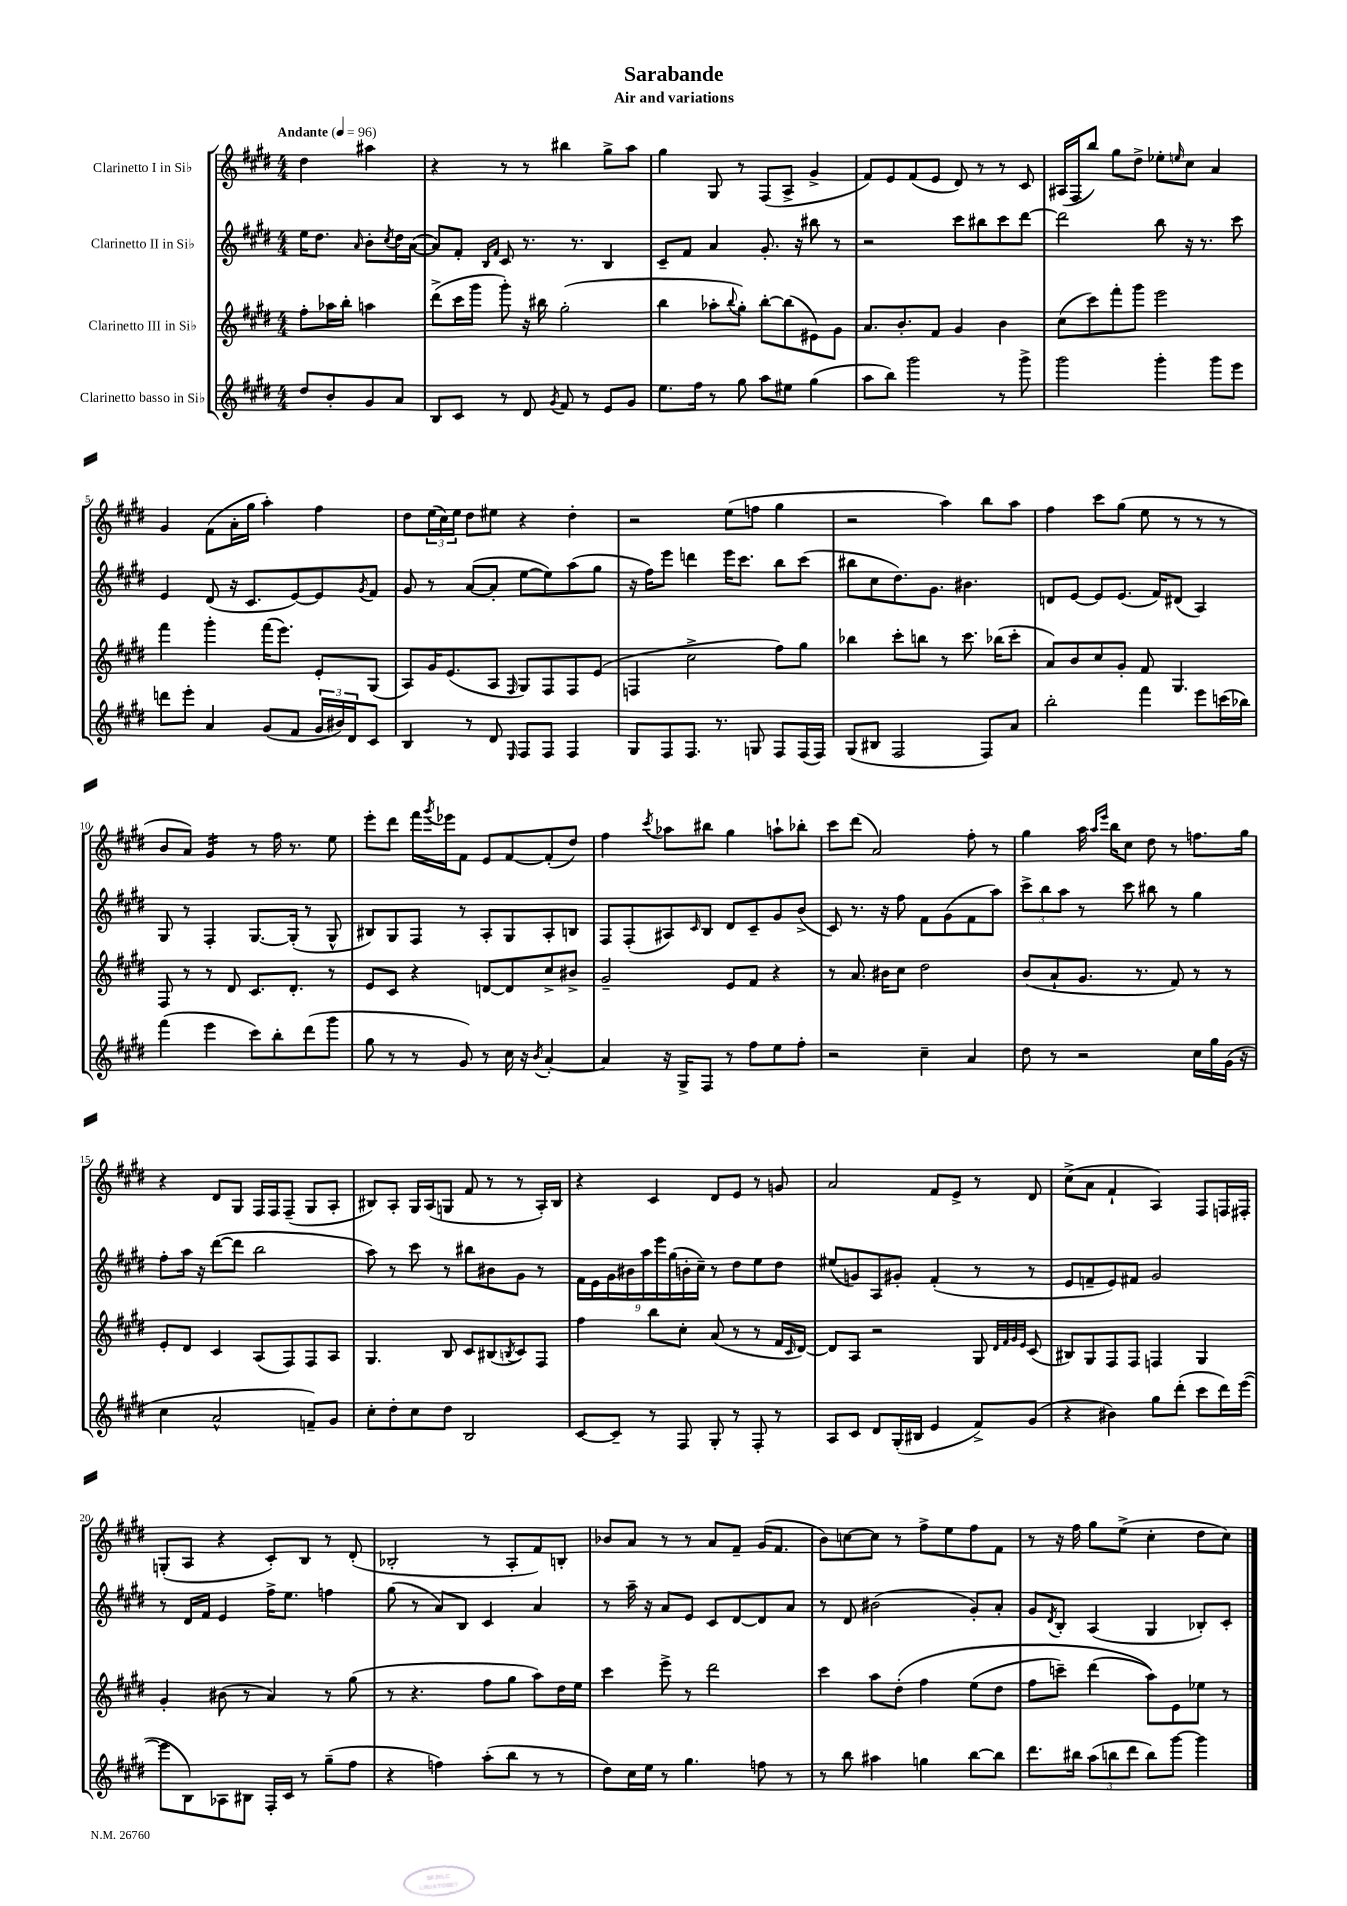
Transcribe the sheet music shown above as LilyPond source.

\header { title = "Sarabande" subtitle = "Air and variations" }
<<
\new StaffGroup <<
\new Staff = "s0" \with { instrumentName = "Clarinetto I in Sib" } {
    \clef treble \key e \major \numericTimeSignature \time 4/4 \partial 2 \tempo "Andante" 4 = 96
    dis''4 ais''4 |
    r4 r8 r8 bis''4 gis''8-> a''8 |
    gis''4 gis8 r8 fis8( a8-> gis'4-> |
    fis'8) e'8 fis'8( e'8 dis'8) r8 r8 cis'8 |
    ais16( fis16 b''8) gis''8 dis''8-> ees''8-. \grace { e''16 } cis''8 a'4 |
    gis'4 fis'8( a'16-. gis''16 a''4-.) fis''4 |
    dis''8 \tuplet 3/2 { e''16( cis''16) e''16 } dis''8 eis''8 r4 dis''4-. |
    r2 e''8( f''8 gis''4 |
    r2 a''4) b''8 a''8 |
    fis''4 cis'''8 gis''8( e''8 r8 r8 r8 |
    b'8 a'8) gis'4:16 r8 fis''16 r8. e''8 |
    e'''8-. dis'''8 fis'''16 \acciaccatura { gis'''8 } ees'''16 fis'8 e'8 fis'8~ fis'8-.( dis''8) |
    fis''4 \acciaccatura { cis'''8 } aes''8 bis''8 gis''4 a''8-! bes''8-. |
    cis'''8 dis'''8( a'2) fis''8-. r8 |
    gis''4 a''16 \grace { a''16 e'''16 } b''16 cis''8 dis''8 r8 f''8. gis''16 |
    r4 dis'8 gis8 fis16 fis16 fis8--( gis8 a8-. |
    bis8) a8-. gis16 a16( g8 fis'8 r8 r8 a16-.) bis16 |
    r4 cis'4 dis'8 e'8 r8 g'8 |
    a'2 fis'8 e'8-> r8 dis'8 |
    cis''8->( a'8 fis'4-! a4) fis8 f16 fis16-. |
    g8-.( a8 r4 cis'8-.) b8 r8 dis'8-.( |
    bes2-. r8 a8-. fis'8) b8-. |
    bes'8 a'8 r8 r8 a'8 fis'8-- gis'16( fis'8. |
    b'8) c''8~ c''8 r8 fis''8-> e''8 fis''8 fis'8 |
    r8 r16 fis''16 gis''8 e''8->( cis''4-. dis''8 cis''8) \bar "|." |
}
\new Staff = "s1" \with { instrumentName = "Clarinetto II in Sib" } {
    \clef treble \key e \major \numericTimeSignature \time 4/4 \partial 2
    e''16 dis''8. \grace { a'16 } b'8-. \acciaccatura { cis''8 } dis''16 a'16~( |
    a'8) fis'8-. \grace { b16 fis'16 } cis'8 r8. r8. b4 |
    cis'8-- fis'8 a'4 gis'8.-. r16 bis''8 r8 |
    r2 cis'''8 bis''8 cis'''8 dis'''8~ |
    dis'''2 b''8 r16 r8. cis'''8 |
    e'4 dis'8( r16 cis'8. e'8~) e'8 \acciaccatura { gis'8 } fis'8 |
    gis'8 r8 a'8~( a'8-. e''8~ e''8) a''8( gis''8 |
    r16 fis''16) e'''8 d'''4 e'''16 cis'''8. b''8 cis'''8( |
    bis''8 cis''8 dis''8.) gis'8. bis'4. |
    d'8 e'8~ e'8 e'8.( fis'16) dis'8( a4) |
    gis8 r8 fis4-. gis8.~ gis16-.( r8 gis8-^ |
    bis8) gis8 fis8 r8 a8-. gis8 a8-. b8 |
    fis8 fis8-.( ais8) \grace { cis'16 } b8 dis'8 cis'8-- gis'8 b'8->( |
    cis'8) r8. r16 fis''8 fis'8 gis'8( fis'8 a''8) |
    \tuplet 3/2 { cis'''8-> b''8 a''8 } r8 cis'''8 bis''8 r8 gis''4 |
    fis''8-. a''16 r16 dis'''8~( dis'''8 b''2 |
    a''8) r8 cis'''8 r8 bis''8 bis'8 gis'8 r8 |
    \tuplet 9/8 { fis'16 e'16 gis'16 bis'16 a''16 e'''16 gis''16( b'16-. cis''16--) } r8 dis''8 e''8 dis''8 |
    eis''8( g'8) a8 gis'8-. fis'4-.( r8 r8 |
    e'8 f'8-- e'8) fis'8 gis'2 |
    r8 dis'16 fis'16 e'4 fis''16-> e''8. f''4 |
    gis''8( r8 a'8) b8 cis'4 a'4 |
    r8 a''16-- r16 a'8 e'8 cis'8 dis'8~ dis'8 a'8 |
    r8 dis'8 bis'2( gis'8-.) a'8-. |
    gis'8 \acciaccatura { dis'8 } b8-. a4( gis4 bes8-.) cis'8-. \bar "|." |
}
\new Staff = "s2" \with { instrumentName = "Clarinetto III in Sib" } {
    \clef treble \key e \major \numericTimeSignature \time 4/4 \partial 2
    fis''8-. aes''16 b''16-. a''4 |
    dis'''8->( cis'''16 gis'''16 gis'''8-.) r16 bis''16 gis''2-.( |
    b''4 aes''8-. \appoggiatura { b''8 } gis''8-.) b''8~-. b''8( eis'8) gis'8 |
    a'8. b'8.-. fis'8 gis'4 b'4 |
    cis''8( cis'''8) fis'''8-. gis'''8 e'''2 |
    fis'''4 gis'''4-. fis'''16( e'''8.) e'8-. gis8( |
    a8) gis'16 e'8.( a8 \grace { fis16 } gis8) fis8 fis8 e'8( |
    f4 cis''2-> fis''8) gis''8 |
    bes''4 cis'''8-. b''8 r8 cis'''8. bes''16( cis'''8-. |
    a'8) b'8 cis''8 gis'8-. fis'8 gis4. |
    fis8 r8 r8 dis'8 cis'8. dis'8.-. r8 |
    e'8 cis'8 r4 d'8~ d'8 cis''8-> bis'8-> |
    gis'2-- e'8 fis'8 r4 |
    r8 a'8. bis'16 cis''8 dis''2 |
    b'8( a'8-! gis'8. r8. fis'8) r8 r8 |
    e'8-. dis'8 cis'4 a8( fis8) fis8 a8 |
    gis4. b8 cis'8 bis8( \acciaccatura { b8 } cis'8) fis8 |
    fis''4 b''8 cis''8-. a'8( r8 r8 fis'16 \grace { cis'16 } dis'16~) |
    dis'8 a8 r2 gis8 \grace { dis'32 fis'32 gis'32 e'32 } cis'8( |
    bis8) gis8 fis8 fis8 f4 gis4 |
    gis'4-. bis'8( r8 a'4) r8 gis''8( |
    r8 r4. fis''8 gis''8 a''8) dis''16 e''16 |
    cis'''4 e'''8-> r8 dis'''2 |
    cis'''4 a''8 dis''8-.\( fis''4 e''8( dis''8 |
    fis''8 c'''8--) dis'''4( a''8)\) e'8 ees''8 r8 \bar "|." |
}
\new Staff = "s3" \with { instrumentName = "Clarinetto basso in Sib" } {
    \clef treble \key e \major \numericTimeSignature \time 4/4 \partial 2
    dis''8 b'8-. gis'8 a'8 |
    b8 cis'8 r8 dis'8 \acciaccatura { gis'8 } fis'8 r8 e'8 gis'8 |
    e''8. fis''16 r8 gis''8 a''8 eis''8 gis''4( |
    a''8 b''8) gis'''2 r8 gis'''8-> |
    gis'''2 gis'''4-. gis'''8 e'''8 |
    d'''8 e'''8-. a'4 gis'8( fis'8 \tuplet 3/2 { gis'16 bis'16) dis'16 } cis'8 |
    b4 r8 dis'8 \grace { e16 } fis8 fis8 fis4 |
    gis8 fis8 fis8. r8. g8 fis8 fis16( fis16) |
    gis8( bis8 fis2 fis8) a'8 |
    b''2-. fis'''4 e'''8 c'''16( bes''16) |
    fis'''4( e'''4 cis'''8) b''8-. dis'''8( gis'''8 |
    gis''8 r8 r8 gis'8) r8 cis''16 r16 \acciaccatura { b'8 } a'4~-. |
    a'4 r16 gis16-> fis8 r8 fis''8 e''8 fis''8-. |
    r2 cis''4-- a'4 |
    dis''8 r8 r2 cis''16 gis''16 gis'16( r16 |
    cis''4 a'2-^ f'8--) gis'8 |
    cis''8-. dis''8-. cis''8 dis''8 b2 |
    cis'8~ cis'8-- r8 fis8 gis8-. r8 fis8-. r8 |
    a8 cis'8 dis'8 gis16-.( bis16 e'4 fis'8->) gis'8( |
    r4 bis'4) gis''8 dis'''8-.( cis'''8 dis'''16) e'''16~( |
    e'''8 b8) aes8 bis8 fis16-. cis'16 r8 gis''8--( fis''8 |
    r4 f''4) a''8-.( b''8 r8 r8 |
    dis''8) cis''16 e''16 r8 gis''4. f''8 r8 |
    r8 b''8 ais''4 g''4 b''8~ b''8 |
    dis'''8. bis''16 \tuplet 3/2 { a''8( b''8 dis'''8 } b''8) gis'''8~ gis'''4 \bar "|." |
}
>>
>>
